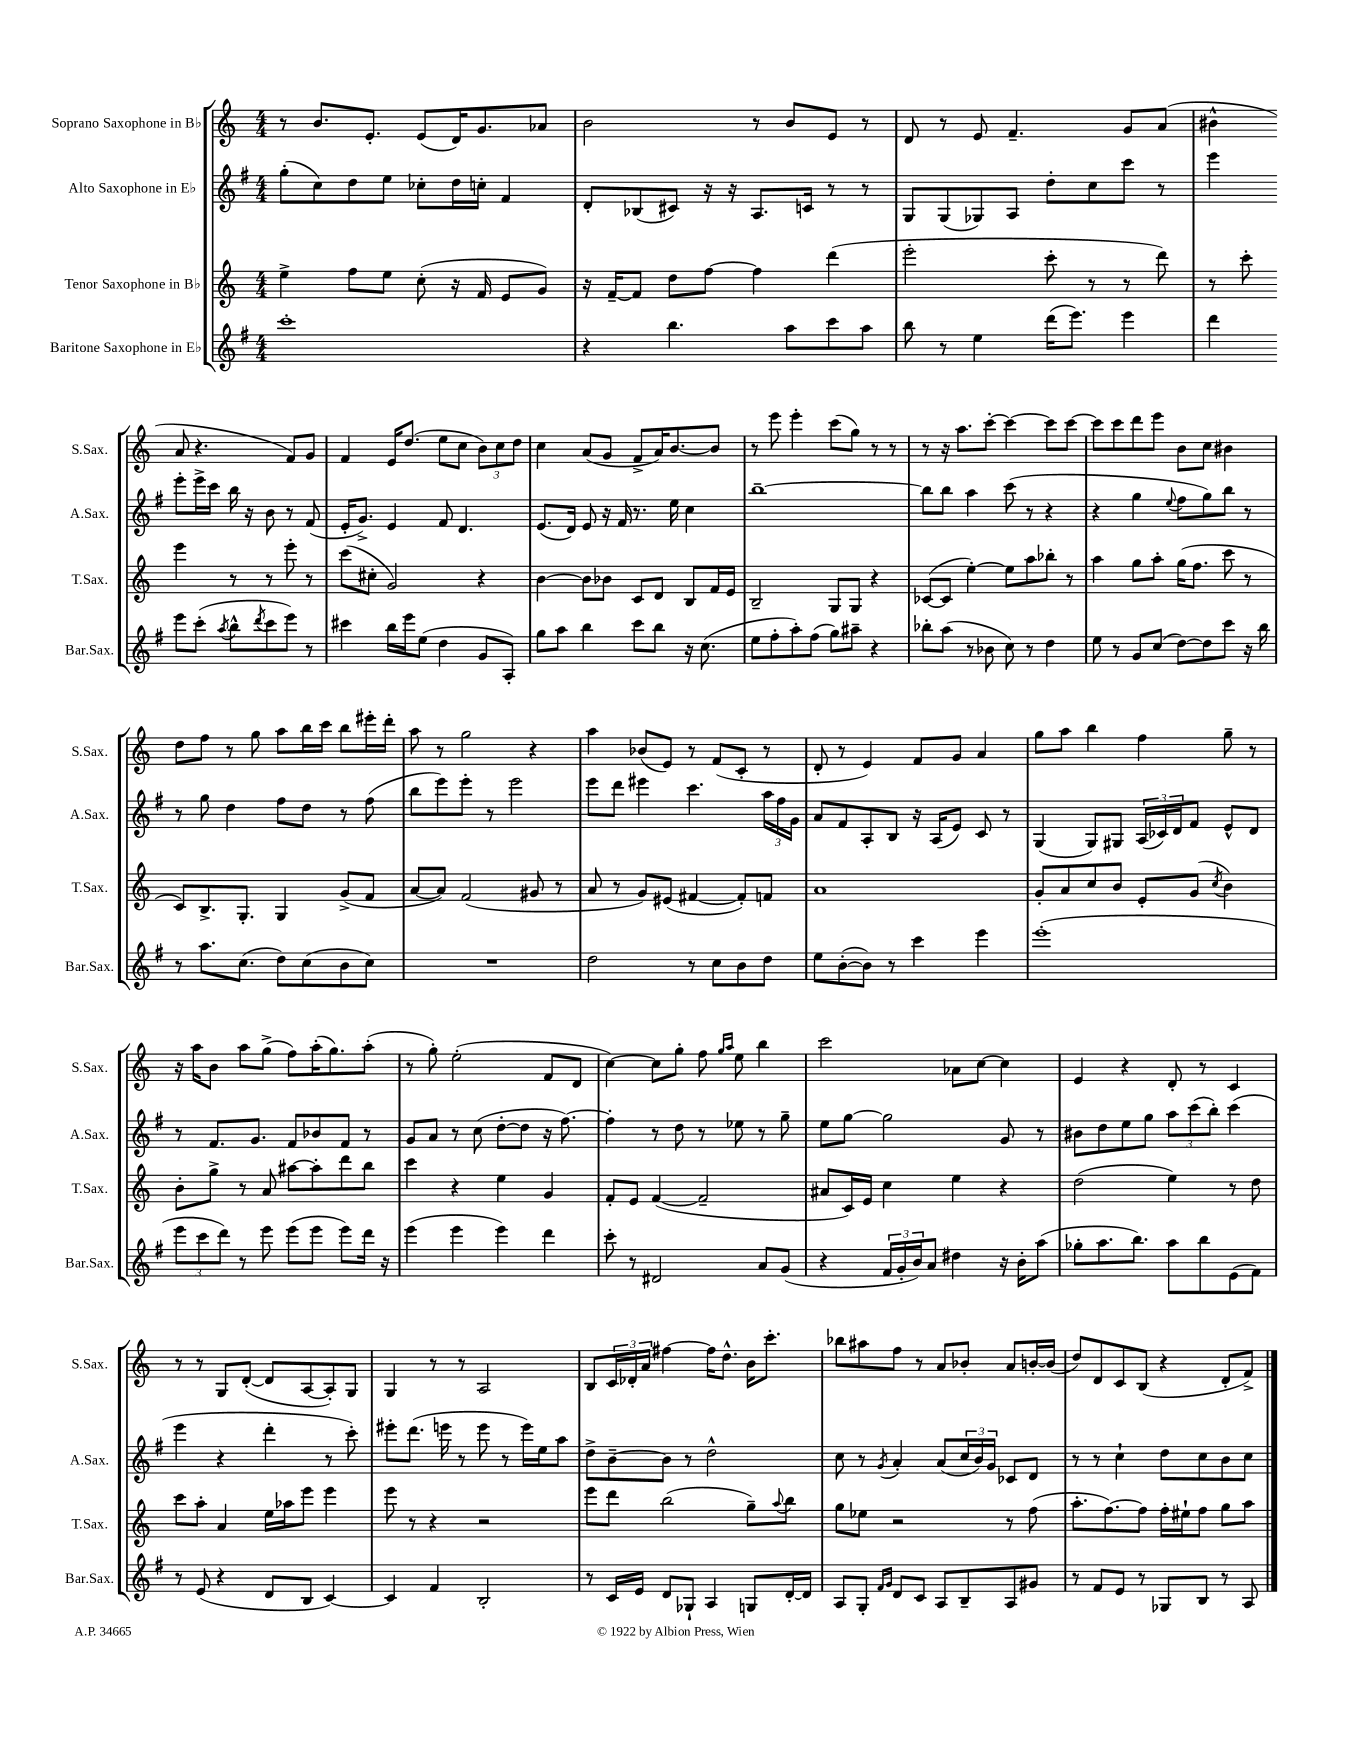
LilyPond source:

<<
\new StaffGroup <<
\new Staff = "s0" \with { instrumentName = "Soprano Saxophone in Bb" shortInstrumentName = "S.Sax." } {
    \clef treble \key c \major \numericTimeSignature \time 4/4
    r8 b'8. e'8.-. e'8( d'16) g'8. aes'8 |
    b'2 r8 b'8 e'8 r8 |
    d'8 r8 e'8 f'4.-- g'8 a'8( |
    bis'4-^ a'8 r4. f'8) g'8 |
    f'4 e'16 d''8.( e''8 c''8 \tuplet 3/2 { b'8) c''8 d''8 } |
    c''4 a'8( g'8 f'8-> a'16) b'8.~ b'8 |
    r8 e'''8 e'''4-. c'''8( g''8) r8 r8 |
    r8 r16 a''8. c'''8~-. c'''4~ c'''8 c'''8~ |
    c'''8 c'''8 d'''8 e'''8 b'8 c''8 bis'4 |
    d''8 f''8 r8 g''8 a''8 b''16 c'''16 b''8 eis'''16-. d'''16-. |
    a''8 r8 g''2 r4 |
    a''4 bes'8( e'8) r8 f'8( c'8-. r8 |
    d'8-. r8 e'4) f'8 g'8 a'4 |
    g''8 a''8 b''4 f''4 g''8-- r8 |
    r16 a''16 b'8 a''8 g''8->( f''8) a''16-.( g''8.) a''8-.( |
    r8 g''8-.) e''2-.( f'8 d'8 |
    c''4~) c''8 g''8-. f''8 \grace { g''16 a''16 } e''8 b''4 |
    c'''2 aes'8 c''8~ c''4 |
    e'4 r4 d'8-. r8 c'4 |
    r8 r8 g8 d'8~-.( d'8 a8~ a8-.) g8 |
    g4 r8 r8 a2 |
    b8 \tuplet 3/2 { c'16 des'16-. a'16 } fis''4~ fis''16 d''8.-^ b'16 c'''8.-. |
    bes''8 ais''8 f''8 r8 a'8 bes'8-. a'8 b'16~-. b'16( |
    d''8) d'8 c'8 b8( r4 d'8-. f'8->) \bar "|." |
}
\new Staff = "s1" \with { instrumentName = "Alto Saxophone in Eb" shortInstrumentName = "A.Sax." } {
    \clef treble \key g \major \numericTimeSignature \time 4/4
    g''8-.( c''8) d''8 e''8 ces''8-. d''16 c''16-. fis'4 |
    d'8-. bes8( cis'8) r16 r16 a8. c'16 r8 r8 |
    g8 g8( ges8) a8 d''8-. c''8 c'''8 r8 |
    e'''4 e'''8-. e'''16-> c'''16 b''16 r16 b'8 r8 fis'8( |
    e'16-. g'8.->) e'4 fis'8 d'4. |
    e'8.( d'16) e'8 r16 fis'16 r8. e''16 c''4 |
    b''1~-- |
    b''8 b''8 a''4 c'''8( r8 r4 |
    r4 g''4 \appoggiatura { e''8 } fis''8 g''8) b''8 r8 |
    r8 g''8 d''4 fis''8 d''8 r8 fis''8( |
    b''8 e'''8) e'''8-. r8 e'''2 |
    e'''8 d'''8 eis'''4 c'''4. \tuplet 3/2 { a''16 fis''16 g'16 } |
    a'8 fis'8 a8-. b8 r16 a16( e'8) c'8 r8 |
    g4( g8) gis8 \tuplet 3/2 { a16( ces'16) d'16 } fis'8 e'8-^ d'8 |
    r8 fis'8. g'8. fis'8 bes'8 fis'8 r8 |
    g'8 a'8 r8 c''8( d''8~-. d''8 r16 fis''8.~) |
    fis''4-. r8 d''8 r8 ees''8 r8 g''8-- |
    e''8 g''8~ g''2 g'8 r8 |
    bis'8 d''8 e''8 g''8 \tuplet 3/2 { a''8 c'''8( b''8-.) } c'''4( |
    e'''4 r4 d'''4-. r8 c'''8-.) |
    eis'''8-. d'''8.( e'''16 r8 e'''8 r8 e'''16) e''16 a''8 |
    d''8-> b'8~-- b'8 r8 d''2-^ |
    c''8 r8 \acciaccatura { g'8 } a'4-. a'8( \tuplet 3/2 { c''16 b'16) g'16 } ces'8 d'8 |
    r8 r8 c''4-! d''8 c''8 b'8 c''8 \bar "|." |
}
\new Staff = "s2" \with { instrumentName = "Tenor Saxophone in Bb" shortInstrumentName = "T.Sax." } {
    \clef treble \key c \major \numericTimeSignature \time 4/4
    e''4-> f''8 e''8 c''8-.( r16 f'16 e'8 g'8) |
    r16 f'16~-- f'8 d''8 f''8~ f''4 d'''4( |
    e'''2-. c'''8-. r8 r8 d'''8) |
    r8 c'''8-. e'''4 r8 r8 e'''8-. r8 |
    c'''8( cis''8-. g'2) r4 |
    b'4~ b'8 bes'8 c'8 d'8 b8 f'16 e'16 |
    b2-- g8 g8 r4 |
    ces'8~( ces'8 e''4~-.) e''8 a''8 bes''8-. r8 |
    a''4 g''8 a''8-. g''16( f''8. c'''8 r8 |
    c'8) b8.-> g8.-. g4 g'8->( f'8 |
    a'8~ a'8) f'2( gis'8 r8 |
    a'8 r8 g'8) eis'8( fis'4~ fis'8-.) f'8 |
    a'1 |
    g'8-. a'8 c''8 b'8 e'8-. g'8( \acciaccatura { c''8 } b'4) |
    b'8-. g''8-> r8 a'8 ais''8~ ais''8-. d'''8 b''8 |
    c'''4 r4 e''4 g'4 |
    f'8-. e'8 f'4~( f'2-- |
    ais'8 c'16) e'16 c''4 e''4 r4 |
    d''2( e''4) r8 d''8 |
    c'''8 a''8-. a'4 e''16 aes''16 e'''8 e'''4 |
    e'''8 r8 r4 r2 |
    e'''8 d'''8 b''2( g''8--) \appoggiatura { a''8 } b''8 |
    g''8 ees''8 r2 r8 f''8( |
    a''8.-. f''8.~) f''8 f''16-. eis''16-! f''8 g''8 a''8 \bar "|." |
}
\new Staff = "s3" \with { instrumentName = "Baritone Saxophone in Eb" shortInstrumentName = "Bar.Sax." } {
    \clef treble \key g \major \numericTimeSignature \time 4/4
    c'''1-. |
    r4 b''4. a''8 c'''8 a''8 |
    b''8 r8 e''4 d'''16( e'''8.) e'''4 |
    d'''4 e'''8 c'''8-.( \acciaccatura { a''8 } b''8-^ \acciaccatura { d'''8 } c'''8 e'''8) r8 |
    cis'''4 b''16 e'''16 e''8( d''4 g'8 a8-.) |
    g''8 a''8 b''4 c'''8 b''8 r16 c''8.( |
    e''8 fis''8-. a''8-.) fis''8( g''8) ais''8-- r4 |
    bes''8-. a''8( r8 bes'8 c''8) r8 d''4 |
    e''8 r8 g'8 c''8( d''8~) d''8 c'''8 r16 b''16 |
    r8 a''8. c''8.( d''8) c''8( b'8 c''8) |
    R1 |
    d''2 r8 c''8 b'8 d''8 |
    e''8 b'8~-.( b'8) r8 c'''4 e'''4 |
    e'''1-.( |
    \tuplet 3/2 { e'''8 c'''8 d'''8) } r8 e'''8 e'''8( e'''8 e'''8) d'''16 r16 |
    e'''4( e'''4 e'''4) d'''4 |
    c'''8-. r8 dis'2 a'8 g'8( |
    r4 \tuplet 3/2 { fis'16 g'16-. b'16) } a'8 dis''4 r16 b'16-. a''8( |
    ges''8-. a''8. b''8.) a''8 b''8 e'8( fis'8) |
    r8 e'8( r4 d'8 b8 c'4~) |
    c'4 fis'4 b2-. |
    r8 c'16 e'16 d'8 ges8-! a4 g8 d'16~-. d'16 |
    a8 g8-. \grace { fis'16 g'16 } d'8 c'8 a8 b8-- a8 gis'8 |
    r8 fis'8 e'8 r8 ges8 b8 r8 a8 \bar "|." |
}
>>
>>
\layout { \context { \Score \remove "Bar_number_engraver" } }
